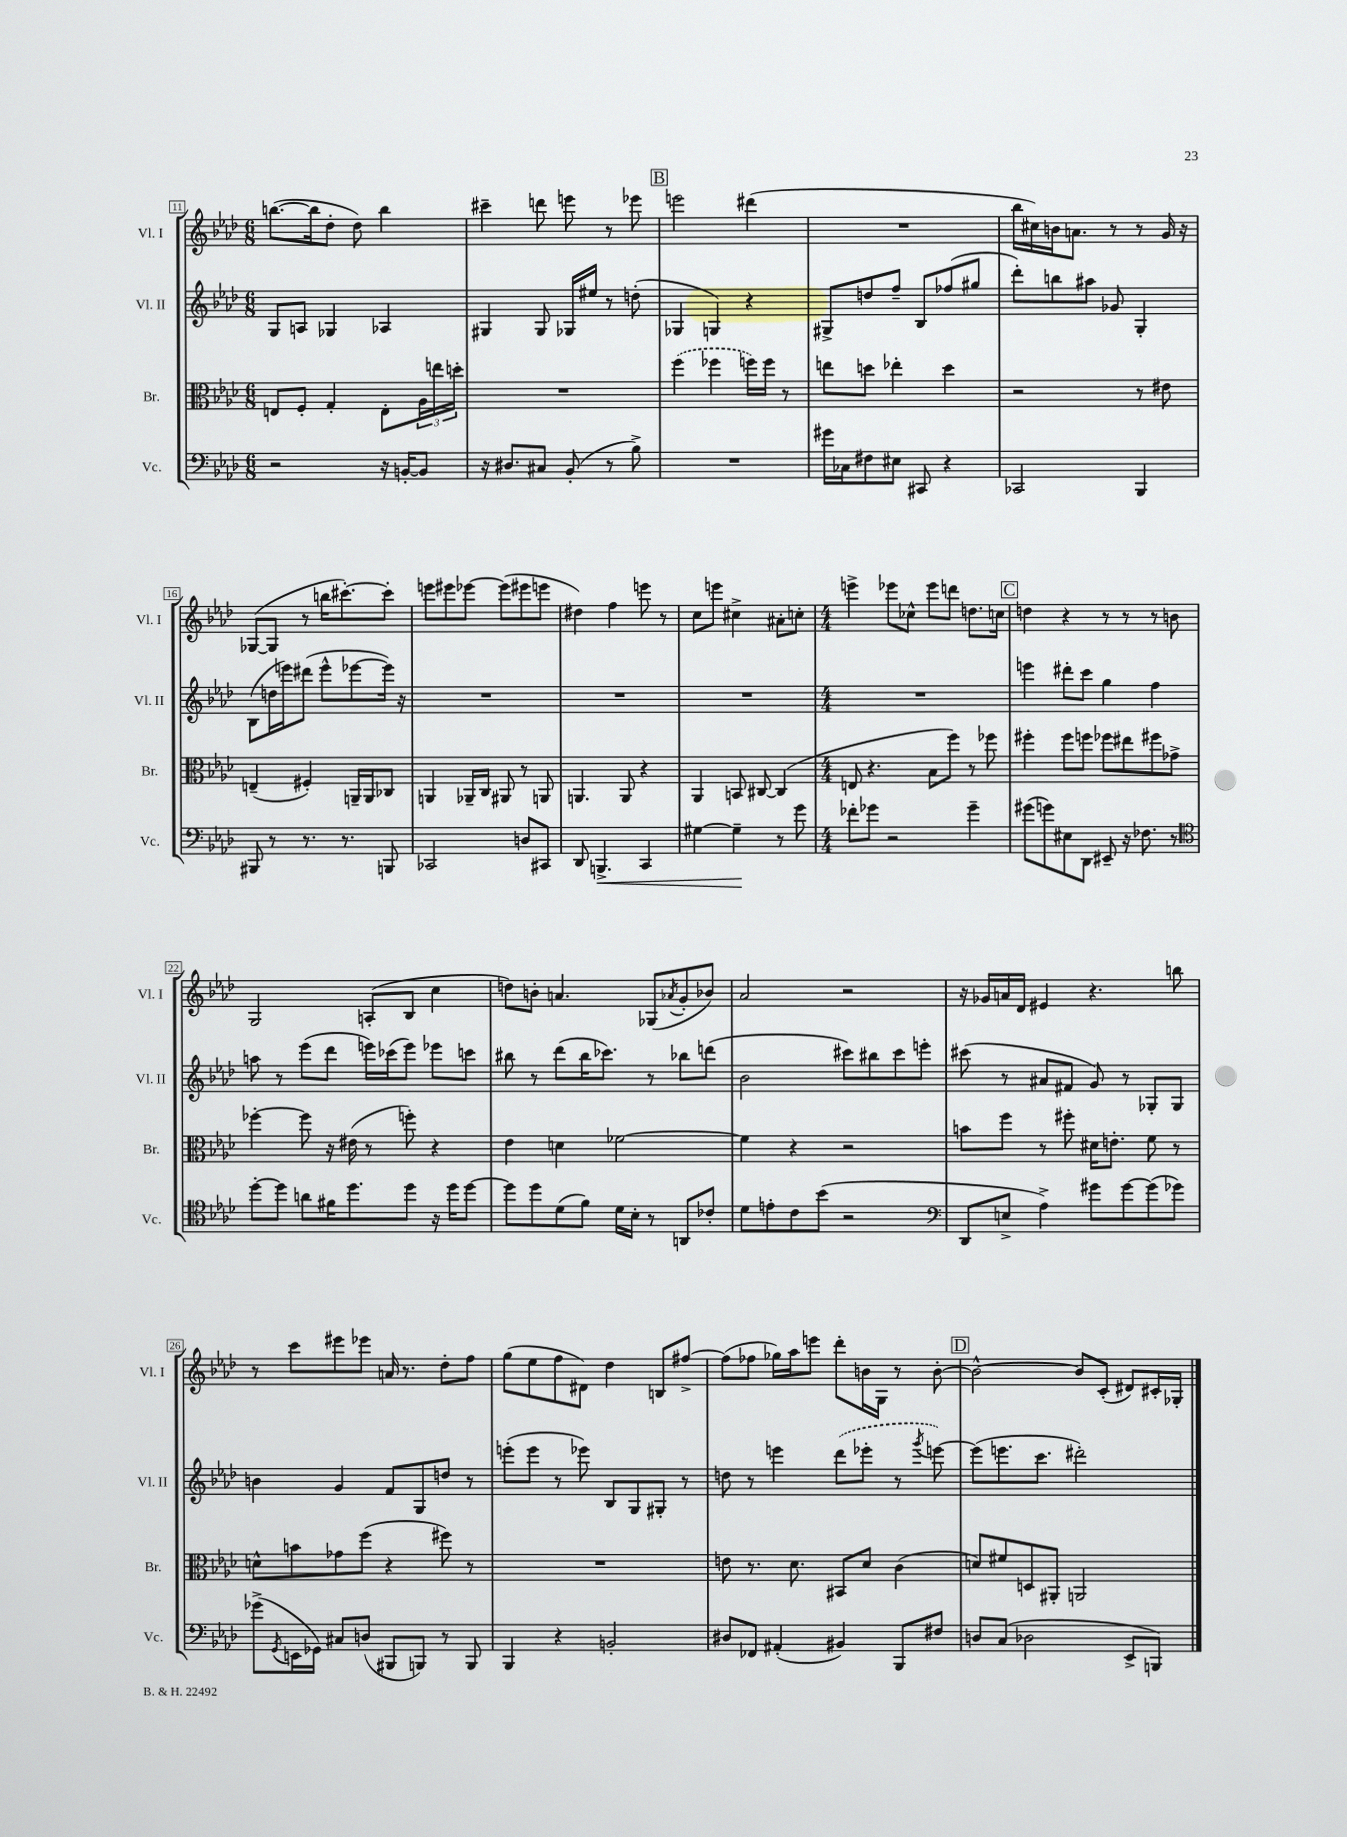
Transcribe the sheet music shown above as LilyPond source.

<<
\new StaffGroup <<
\new Staff = "s0" \with { instrumentName = "Vl. I" shortInstrumentName = "Vl. I" } {
    \clef treble \key aes \major \numericTimeSignature \time 6/8
    b''8.~( b''16 des''8-. des''8) b''4 |
    cis'''4-- d'''8 e'''8 r8 ees'''8 |
    \mark \markup { \box "B" } e'''2 dis'''4( |
    R2. |
    bes''16 cis''16) b'16 a'8. r8 r8 g'16 r16 |
    ges8~( ges8 r8 b''16 cis'''8.~-.) cis'''8-. |
    e'''8 eis'''8 ees'''8~ ees'''8( eis'''8 e'''8 |
    dis''4) f''4 e'''8 r8 |
    c''8 e'''8 cis''4-> ais'8-. c''8-. |
    \numericTimeSignature \time 4/4 e'''4-> ees'''8 ces''8-^ ees'''8 d'''8 d''8. c''16 |
    \mark \markup { \box "C" } d''4 r4 r8 r8 r8 b'8 |
    g2 a8-.( bes8 c''4 |
    d''8) b'8-. a'4. ges8( \acciaccatura { aes'8 } g'8-. bes'8) |
    aes'2 r2 |
    r16 ges'16 a'16 des'16 eis'4 r4. b''8 |
    r8 c'''8 eis'''8 ees'''8 a'16 r8. des''8-. f''8 |
    g''8( ees''8 f''8 dis'8) des''4 b8 fis''8~-> |
    fis''8( fes''8 ges''16) aes''16 e'''8 des'''8-. b'16 g16 r8 b'8~-. |
    \mark \markup { \box "D" } b'2~-^ b'8 c'8-.( dis'8) cis'16-. ges16-. \bar "|." |
}
\new Staff = "s1" \with { instrumentName = "Vl. II" shortInstrumentName = "Vl. II" } {
    \clef treble \key aes \major \numericTimeSignature \time 6/8
    g8 a8 ges4 aes4 |
    gis4 gis8 ges16 eis''16 r8 d''8-.( |
    \mark \markup { \box "B" } ges4 g4) r4 |
    gis8-> d''8 f''8-- bes8 fes''8( gis''8 |
    des'''8-.) b''8 ais''8 ges'8 g4-. |
    bes8( d''16 e'''16) dis'''8( e'''8-^ ees'''8~ ees'''16) r16 |
    R2. |
    R2. |
    R2. |
    \numericTimeSignature \time 4/4 R1 |
    \mark \markup { \box "C" } e'''4 dis'''8-. c'''8 g''4 f''4 |
    a''8 r8 ees'''8( des'''8 e'''16) ces'''16( e'''8) ees'''8 c'''8 |
    bis''8 r8 des'''8( bis''16 ces'''8.) r8 bes''8 d'''8( |
    bes'2 cis'''8) bis''8 cis'''8 e'''8-. |
    cis'''8( r8 ais'8 fis'8 g'8) r8 ges8-. ges8 |
    b'4 g'4 f'8 g8 d''8 r8 |
    e'''8-.( e'''8 r8 ees'''8) bes8 g8 gis8-. r8 |
    d''8 r8 e'''4 \once \slurDashed des'''8( ees'''8-. r8 \acciaccatura { g'''8 } e'''8~) |
    \mark \markup { \box "D" } e'''8( e'''8. c'''8. dis'''2-.) \bar "|." |
}
\new Staff = "s2" \with { instrumentName = "Br." shortInstrumentName = "Br." } {
    \clef alto \key aes \major \numericTimeSignature \time 6/8
    e8 f8-. g4-. e8-. \tuplet 3/2 { aes16 e''16 d''16-. } |
    R2. |
    \mark \markup { \box "B" } \once \slurDashed f''4( fes''4 f''16) f''16 r8 |
    e''8 d''8 ees''4-. d''4 |
    r2 r8 eis'8 |
    e4--( fis4-.) a,16-- a,16 ces8 |
    a,4 aes,16-- c16 ais,8 r8 a,8 |
    a,4. a,8 r4 |
    aes,4 b,8 cis8~ cis4( |
    \numericTimeSignature \time 4/4 e8 r4. bes8 f''8) r8 fes''8 |
    \mark \markup { \box "C" } fis''4-. fis''8 f''8 fes''8 eis''8 fis''8 ges'8-> |
    fes''4~-. fes''8 r16 eis'16( r8 f''8-.) r4 |
    ees'4 d'4 fes'2~ |
    fes'4 r4 r2 |
    b'8 f''8 r8 fis''8-. dis'16 e'8.-. f'8 r8 |
    d'8-^ b'8 ges'8 f''8( r4 fis''8) r8 |
    R1 |
    e'8 r8. des'8. bis,8 des'8 c'4( |
    \mark \markup { \box "D" } d'8) fis'8 d8 ais,8-. a,2 \bar "|." |
}
\new Staff = "s3" \with { instrumentName = "Vc." shortInstrumentName = "Vc." } {
    \clef bass \key aes \major \numericTimeSignature \time 6/8
    r2 r16 b,16~-. b,8 |
    r16 dis8. cis8 bes,8-.( r8 bes8->) |
    \mark \markup { \box "B" } R2. |
    gis'16 ces16 fis8 eis8 cis,8 r4 |
    ces,2 bes,,4 |
    bis,,8 r8 r8. r8. b,,8 |
    ces,2 d8 cis,8 |
    des,8 b,,4.->\< c,4 |
    gis4~ gis4--\! r8 g'8 |
    \numericTimeSignature \time 4/4 fes'8-. ges'8 r2 ges'4-- |
    \mark \markup { \box "C" } gis'8( g'8) eis8 des,8 eis,8-- r16 fes8. r8 |
    \clef tenor des''8~-. des''8 a'8 fis'16 des''8. des''8 r16 des''16 des''8~ |
    des''8 des''8 des'8( f'8) des'16 bes16-. r8 a,8 ces'8-. |
    des'8 e'8-. c'8 bes'8( r2 |
    \clef bass des,8 e8-> aes4->) gis'8 gis'8~ gis'8( ges'8) |
    ges'8->( \acciaccatura { g,8 } e,16 ges,16) cis8 d8( bis,,8 b,,8) r8 b,,8 |
    bes,,4 r4 b,2-. |
    dis8 fes,8 ais,4-.( bis,4) bes,,8 fis8 |
    \mark \markup { \box "D" } d8 c8( des2 ees,8-> b,,8) \bar "|." |
}
>>
>>
\layout { \context { \Score currentBarNumber = #11 \override BarNumber.stencil = #(make-stencil-boxer 0.1 0.3 ly:text-interface::print) } }
